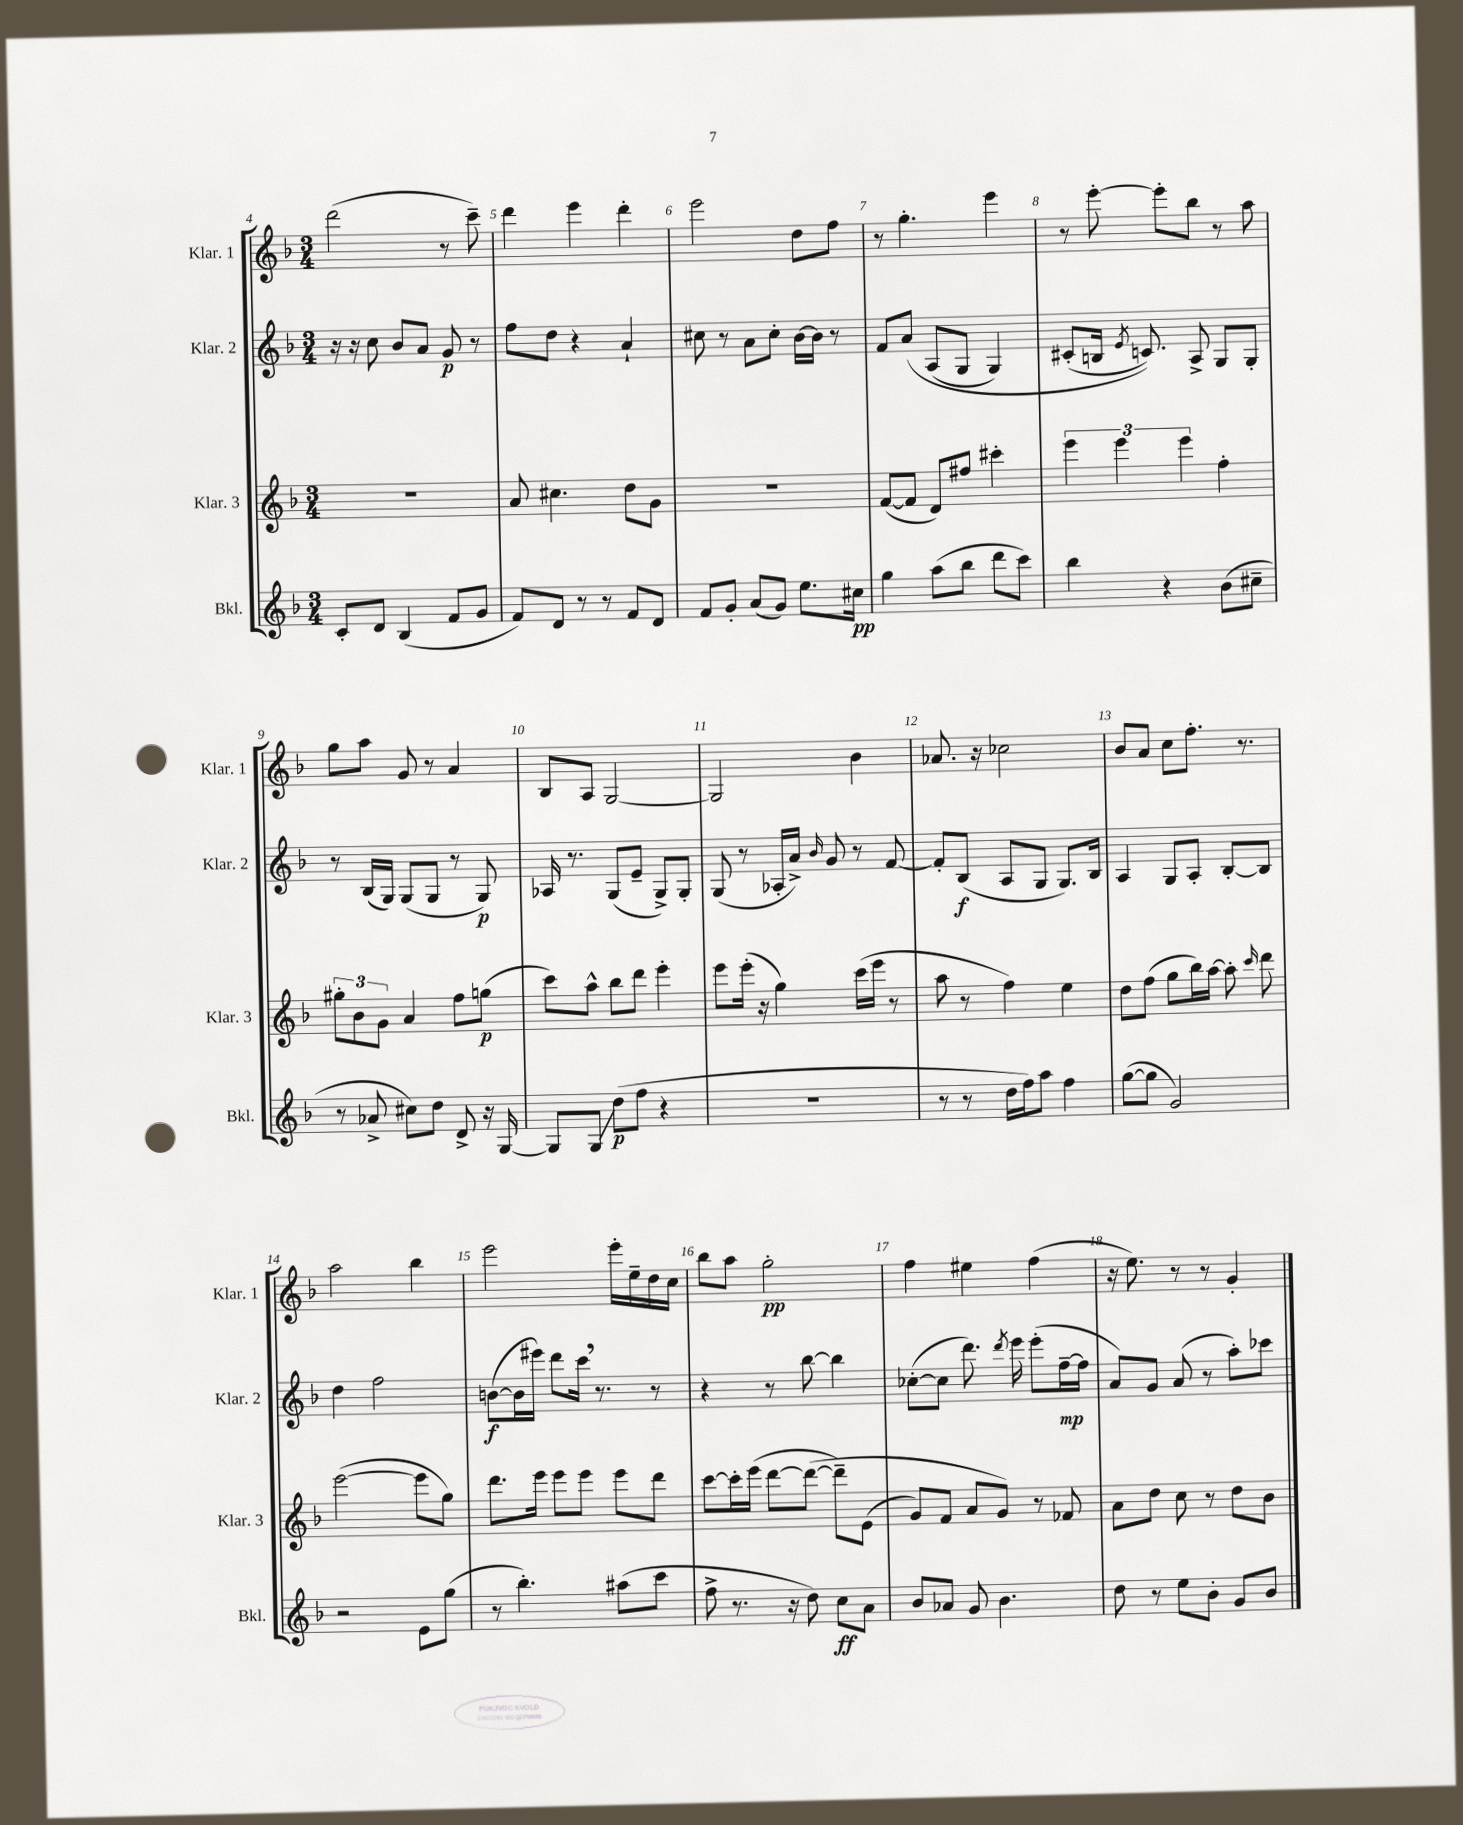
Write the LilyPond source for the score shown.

<<
\new StaffGroup <<
\new Staff = "s0" \with { instrumentName = "Klar. 1" shortInstrumentName = "Klar. 1" } {
    \clef treble \key f \major \numericTimeSignature \time 3/4
    \autoBeamOff d'''2( r8 c'''8--) |
    d'''4 e'''4 d'''4-. |
    e'''2 d''8[ f''8] |
    r8 g''4.-. e'''4 |
    r8 e'''8~-. e'''8[-. bes''8] r8 a''8 |
    g''8[ a''8] g'8 r8 a'4 |
    bes8[ a8] g2~ |
    g2 bes'4 |
    aes'8. r16 ces''2 |
    bes'8[ a'8] c''8[ f''8.]-. r8. |
    a''2 bes''4 |
    e'''2 e'''16[-. e''16-- d''16 c''16] |
    bes''8[ a''8] g''2-.\pp |
    f''4 eis''4 f''4( |
    r16 e''8.) r8 r8 g'4-. \bar "|." |
}
\new Staff = "s1" \with { instrumentName = "Klar. 2" shortInstrumentName = "Klar. 2" } {
    \clef treble \key f \major \numericTimeSignature \time 3/4
    \autoBeamOff r16 r16 c''8 bes'8[ a'8] g'8\p r8 |
    f''8[ d''8] r4 a'4-! |
    cis''8 r8 a'8[ cis''8]-. bes'16[~ bes'16] r8 |
    f'8[ a'8]\( a8[( g8] g4) |
    cis'8[-.( b16] \acciaccatura { e'8 } c'8.)\) a8-> g8[ g8]-. |
    r8 bes16[( g16]) g8[( g8] r8 g8\p) |
    aes16 r8. g8[( e'8]-- g8[->) g8]-. |
    g8( r8 aes16[-. a'16]->) \grace { bes'16 } g'8 r8 f'8~ |
    f'8[-. bes8]\f( a8[ g8] g8.[) bes16] |
    a4 g8[ a8]-. bes8[~-. bes8] |
    d''4 f''2 |
    b'8[~\f( b'16 eis'''16]) d'''8[ c'''16] \breathe r8. r8 |
    r4 r8 bes''8~ bes''4 |
    ces''8[~-.( ces''8] d'''8.) \acciaccatura { d'''8 } e'''16 e'''8[-.( f''16~--\mp f''16] |
    a'8[) g'8] a'8( r8 a''8[-.) ces'''8] \bar "|." |
}
\new Staff = "s2" \with { instrumentName = "Klar. 3" shortInstrumentName = "Klar. 3" } {
    \clef treble \key f \major \numericTimeSignature \time 3/4
    \autoBeamOff R2. |
    a'8 cis''4. d''8[ g'8] |
    R2. |
    f'8[~( f'8] d'8[) fis''8] cis'''4-. |
    \tuplet 3/2 { e'''4 e'''4 e'''4 } f''4-. |
    \tuplet 3/2 { gis''8[-. bes'8 g'8] } a'4 f''8[ g''8]\p( |
    c'''8[) a''8]-^ bes''8[ d'''8] e'''4-. |
    e'''8[ e'''16]-.( r16 g''4) c'''16[( e'''16] r8 |
    a''8 r8 f''4) e''4 |
    d''8[ f''8]( g''8[ bes''16) a''16]~ a''8-. \grace { c'''16 } d'''8 |
    e'''2~( e'''8[ g''8]) |
    d'''8.[ e'''16] e'''8[ e'''8] e'''8[ d'''8] |
    c'''8[~ c'''16-. e'''16]( d'''8[~ d'''8]~\( d'''8[--) e'8]( |
    g'8[) f'8] a'8[ g'8]\) r8 fes'8 |
    a'8[ d''8] c''8 r8 d''8[ bes'8] \bar "|." |
}
\new Staff = "s3" \with { instrumentName = "Bkl." shortInstrumentName = "Bkl." } {
    \clef treble \key f \major \numericTimeSignature \time 3/4
    \autoBeamOff c'8[-. d'8] bes4( f'8[ g'8] |
    f'8[) d'8] r8 r8 f'8[ d'8] |
    f'8[ g'8]-. a'8[( g'8]) e''8.[ cis''16]\pp |
    g''4 a''8[( bes''8] d'''8[ c'''8]) |
    bes''4 r4 bes'8[( cis''8]-- |
    r8 aes'8-> cis''8[) d''8] d'8-> r16 g16~ |
    g8[ g8]\glissando d''8[\p( f''8] r4 |
    R2. |
    r8 r8 d''16[ f''16) a''8] f''4 |
    g''8[~( g''8] g'2) |
    r2 e'8[ g''8]( |
    r8 bes''4.-.) ais''8[( c'''8] |
    f''8-> r8. r16 d''8) c''8[\ff a'8] |
    bes'8[ aes'8] g'8 bes'4. |
    d''8 r8 e''8[ bes'8]-. g'8[ bes'8] \bar "|." |
}
>>
>>
\layout { \context { \Score currentBarNumber = #4 \override BarNumber.break-visibility = ##(#f #t #t) barNumberVisibility = #all-bar-numbers-visible } }
